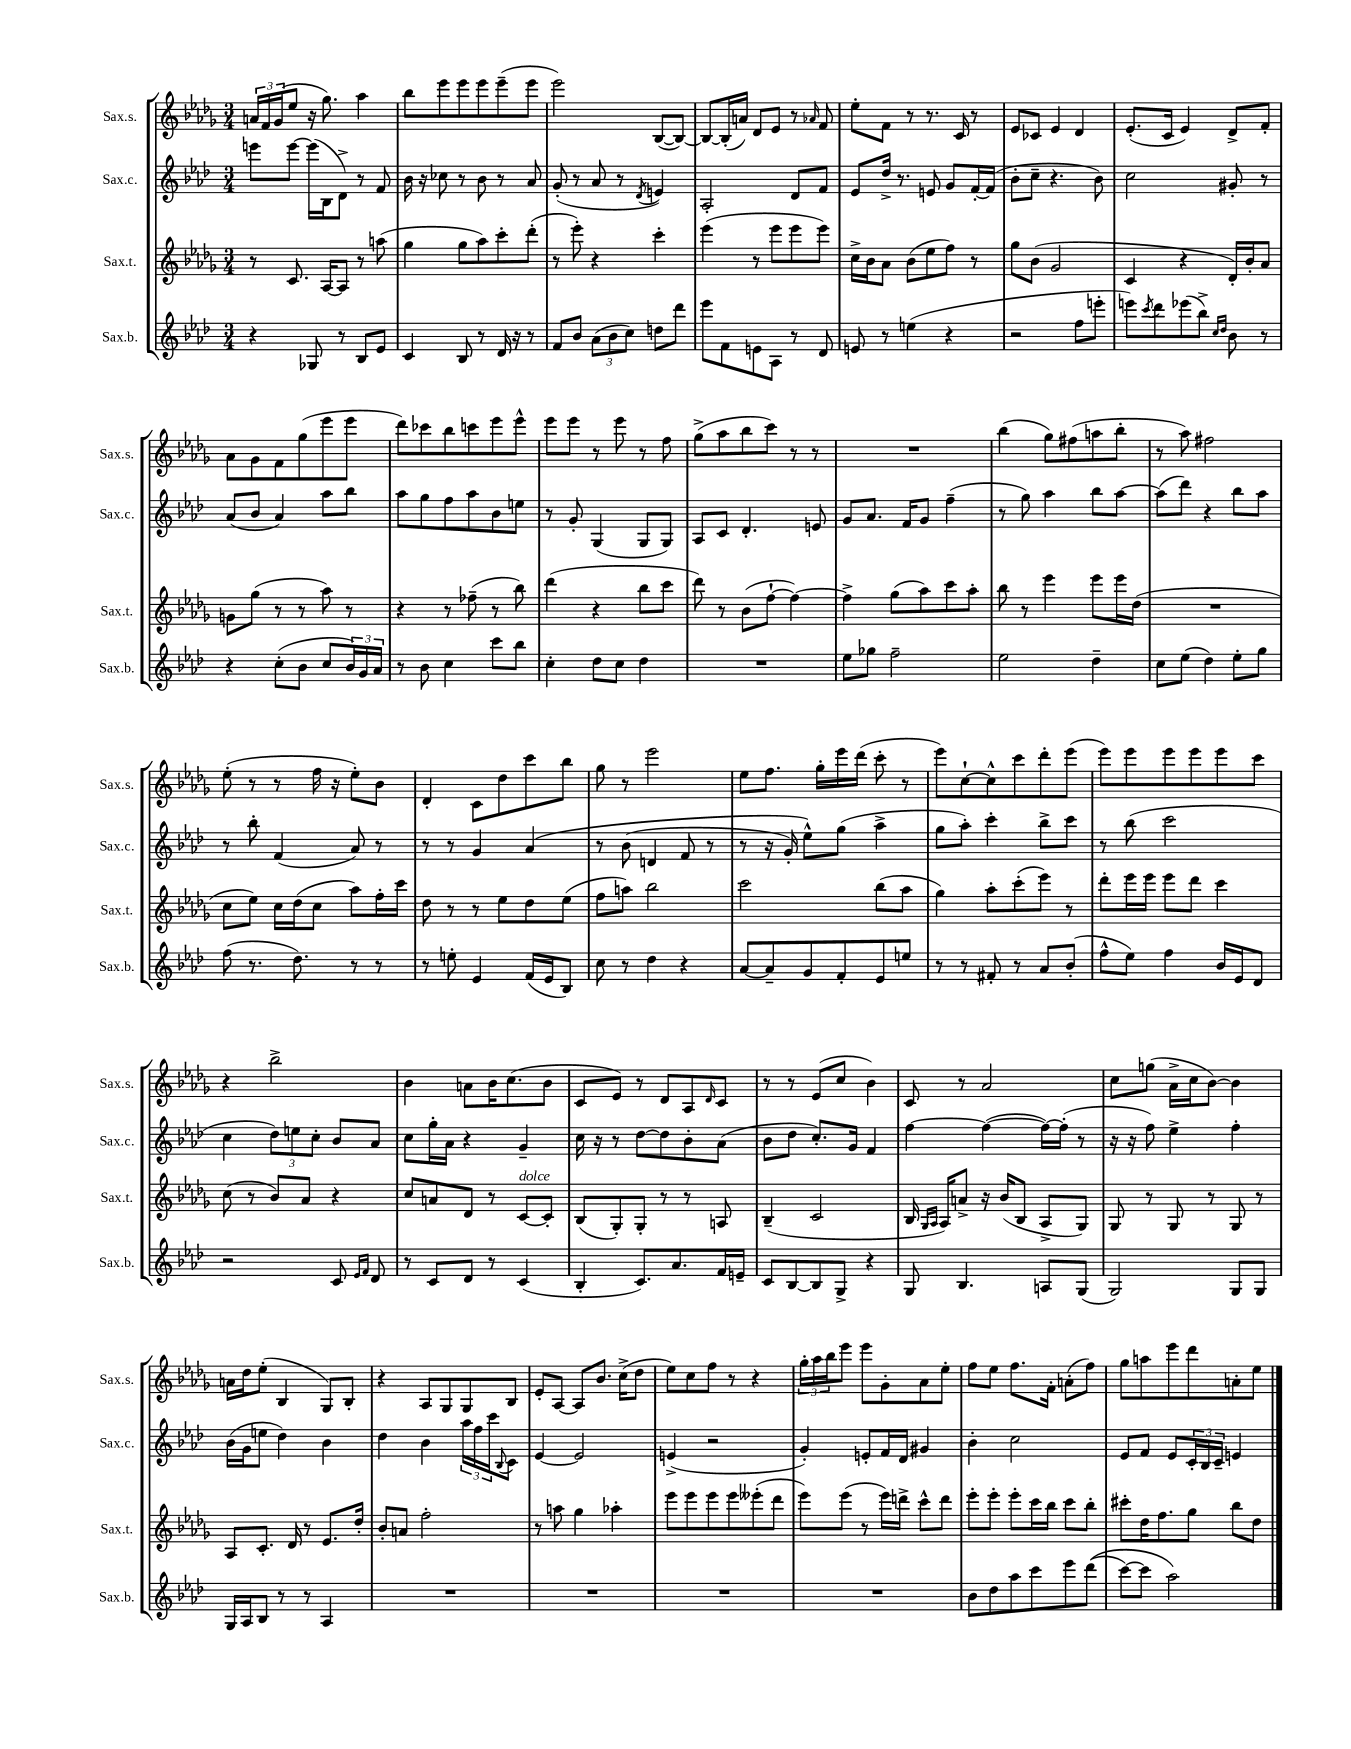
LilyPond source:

<<
\new StaffGroup <<
\new Staff = "s0" \with { instrumentName = "Sax.s." shortInstrumentName = "Sax.s." } {
    \clef treble \key des \major \numericTimeSignature \time 3/4
    \tuplet 3/2 { a'16 f'16 ges'16( } ees''8 r16 ges''8.) aes''4 |
    bes''8 ees'''8 ees'''8 ees'''8 ees'''8--( ees'''8 |
    ees'''2) bes8~( bes8~) |
    bes8~ bes16-.( a'16) des'8 ees'8 r8 \grace { aes'16 } f'8 |
    ees''8-. f'8 r8 r8. c'16 r8 |
    ees'8 ces'8 ees'4 des'4 |
    ees'8.-.( c'16 ees'4) des'8-> f'8-. |
    aes'8 ges'8 f'8 ges''8( ees'''8 ees'''8 |
    des'''8) ces'''8 bes''8 c'''8 ees'''8 ees'''8-^ |
    ees'''8 ees'''8 r8 ees'''8 r8 f''8 |
    ges''8->( aes''8 bes''8 c'''8) r8 r8 |
    R2. |
    bes''4( ges''8) fis''8( a''8 bes''8-. |
    r8 aes''8) fis''2 |
    ees''8-.( r8 r8 f''16 r16 ees''8-.) bes'8 |
    des'4-. c'8 des''8 c'''8 bes''8 |
    ges''8 r8 ees'''2 |
    ees''8 f''8. ges''16-. ees'''16 des'''16( c'''8-. r8 |
    ees'''8) c''8~-! c''8-^ c'''8 des'''8-. ees'''8( |
    ees'''8) ees'''8 ees'''8 ees'''8 ees'''8 c'''8 |
    r4 bes''2-> |
    bes'4 a'8 bes'16 c''8.( bes'8 |
    c'8 ees'8) r8 des'8 aes8 \grace { des'16 } c'8 |
    r8 r8 ees'8( c''8 bes'4) |
    c'8 r8 aes'2 |
    c''8 g''8( aes'16-> c''16 bes'8~) bes'4 |
    a'16 des''16 ees''8-.( bes4 ges8) bes8-. |
    r4 aes8 ges8 ges8 bes8 |
    ees'8-. aes8~ aes8 bes'8. c''16->( des''8 |
    ees''8) c''8 f''8 r8 r4 |
    \tuplet 3/2 { ges''16-. aes''16 bes''16 } ees'''8 ees'''8 ges'8-. aes'8 ees''8-. |
    f''8 ees''8 f''8. f'16-. a'8-.( f''8) |
    ges''8 a''8 ees'''8 des'''8 a'8-. ees''8 \bar "|." |
}
\new Staff = "s1" \with { instrumentName = "Sax.c." shortInstrumentName = "Sax.c." } {
    \clef treble \key aes \major \numericTimeSignature \time 3/4
    e'''8 e'''8~ e'''16( bes16 des'8->) r8 f'8 |
    bes'16 r16 ces''8 r8 bes'8 r8 aes'8 |
    g'8-.( r8 aes'8 r8 \acciaccatura { des'8 } e'4) |
    aes2-. des'8 f'8 |
    ees'8 des''16-> r8. e'8 g'8 f'16~-. f'16( |
    bes'8-. c''8-- r4. bes'8) |
    c''2 gis'8-. r8 |
    aes'8( bes'8 aes'4) aes''8 bes''8 |
    aes''8 g''8 f''8 aes''8 bes'8 e''8 |
    r8 g'8-. g4( g8 g8) |
    aes8 c'8 des'4.-. e'8 |
    g'8 aes'8. f'16 g'8 f''4--( |
    r8 g''8) aes''4 bes''8 aes''8~ |
    aes''8( des'''8) r4 bes''8 aes''8 |
    r8 bes''8-. f'4( aes'8) r8 |
    r8 r8 g'4 aes'4\( |
    r8 bes'8( d'4 f'8 r8 |
    r8 r16 g'16-.) ees''8-^\) g''8( aes''4-> |
    g''8 aes''8-.) c'''4-. bes''8-> c'''8 |
    r8 bes''8( c'''2 |
    c''4 \tuplet 3/2 { des''8) e''8 c''8-. } bes'8 aes'8 |
    c''8 g''16-. aes'16 r4 g'4-- |
    c''16 r16 r8 des''8~ des''8 bes'8-. aes'8( |
    bes'8 des''8 c''8.-.) g'16 f'4 |
    f''4~ f''4~( f''16~) f''16-.( r8 |
    r16 r16 f''8) ees''4-> f''4-. |
    bes'16( g'16 e''8 des''4) bes'4 |
    des''4 bes'4 \tuplet 3/2 { aes''16 f''16 c'''16 } \appoggiatura { bes8 } c'8 |
    ees'4~ ees'2 |
    e'4->( r2 |
    g'4-.) e'8-. f'16 des'16 gis'4 |
    bes'4-. c''2 |
    ees'8 f'8 ees'8 \tuplet 3/2 { c'16-. bes16 c'16-- } e'4 \bar "|." |
}
\new Staff = "s2" \with { instrumentName = "Sax.t." shortInstrumentName = "Sax.t." } {
    \clef treble \key des \major \numericTimeSignature \time 3/4
    r8 c'8. aes16~ aes8 r8 a''8( |
    ges''4 ges''8 aes''8) c'''8-. des'''8-.( |
    r8 ees'''8-.) r4 c'''4-. |
    ees'''4( r8 ees'''8 ees'''8 ees'''8) |
    c''16-> bes'16 aes'8 bes'8( ees''8 f''8) r8 |
    ges''8 bes'8( ges'2 |
    c'4 r4 des'16-.) bes'16-. aes'8 |
    g'8 ges''8( r8 r8 aes''8) r8 |
    r4 r8 fes''8--( r8 bes''8) |
    des'''4( r4 bes''8 c'''8 |
    des'''8) r8 bes'8( f''8~-! f''4~) |
    f''4-> ges''8( aes''8) c'''8 aes''8-. |
    bes''8 r8 ees'''4 ees'''8 ees'''16 des''16( |
    R2. |
    c''8 ees''8) c''16 des''16( c''8 aes''8) f''16-. c'''16 |
    des''8 r8 r8 ees''8 des''8 ees''8( |
    f''8 a''8) bes''2 |
    c'''2 bes''8( aes''8 |
    ges''4) aes''8-. c'''8-.( ees'''8) r8 |
    des'''8-. ees'''16 ees'''16 ees'''8 des'''8 c'''4 |
    c''8( r8 bes'8) aes'8 r4 |
    c''8 a'8 des'8 r8 c'8~^\markup { \italic "dolce" } c'8-. |
    bes8( ges8-.) ges8-. r8 r8 a8 |
    bes4--( c'2 |
    bes16 \grace { ges16 aes16 } aes16) a'8-> r16 bes'16( bes8 aes8-> ges8) |
    ges8 r8 ges8 r8 ges8 r8 |
    aes8 c'8.-. des'16 r8 ees'8. des''16-. |
    bes'8-. a'8 f''2-. |
    r8 a''8 ges''4 aes''4-. |
    ees'''8 ees'''8 ees'''8 ees'''8 eeses'''8-.( des'''8 |
    ees'''8) ees'''8( r8 ees'''16) d'''16-> c'''8-^ d'''8 |
    ees'''8-. ees'''8-. ees'''8-. c'''16 bes''16 c'''8 bes''8-. |
    cis'''8-. des''16 f''8. ges''8 bes''8 des''8 \bar "|." |
}
\new Staff = "s3" \with { instrumentName = "Sax.b." shortInstrumentName = "Sax.b." } {
    \clef treble \key aes \major \numericTimeSignature \time 3/4
    r4 ges8 r8 bes8 ees'8 |
    c'4 bes8 r8 des'16 r16 r8 |
    f'8 bes'8 \tuplet 3/2 { aes'8( bes'8 c''8) } d''8 des'''8 |
    ees'''8 f'8 e'8 aes8 r8 des'8 |
    e'8 r8 e''4( r4 |
    r2 f''8 e'''8-. |
    e'''8) \acciaccatura { c'''8 } des'''8 ees'''8( bes''8->) \grace { c''16 des''16 } bes'8 r8 |
    r4 c''8-.( bes'8 c''8 \tuplet 3/2 { bes'16) g'16 aes'16 } |
    r8 bes'8 c''4 c'''8 bes''8 |
    c''4-. des''8 c''8 des''4 |
    R2. |
    ees''8 ges''8 f''2-- |
    ees''2 des''4-- |
    c''8 ees''8( des''4) ees''8-. g''8 |
    f''8( r8. des''8.) r8 r8 |
    r8 e''8-. ees'4 f'16( ees'16 bes8) |
    c''8 r8 des''4 r4 |
    aes'8~ aes'8-- g'8 f'8-. ees'8 e''8 |
    r8 r8 fis'8-. r8 aes'8 bes'8-.( |
    f''8-^ ees''8) f''4 bes'16 ees'16 des'8 |
    r2 c'8 \grace { ees'16 f'16 } des'8 |
    r8 c'8 des'8 r8 c'4( |
    bes4-. c'8.) aes'8. f'16 e'16-- |
    c'8 bes8~ bes8 g8-> r4 |
    g8 bes4. a8 g8( |
    g2) g8 g8 |
    g16 aes16 bes8 r8 r8 aes4 |
    R2. |
    R2. |
    R2. |
    R2. |
    bes'8 des''8 aes''8 c'''8 ees'''8 des'''8(\( |
    c'''8~) c'''8 aes''2\) \bar "|." |
}
>>
>>
\layout { \context { \Score \remove "Bar_number_engraver" } }
